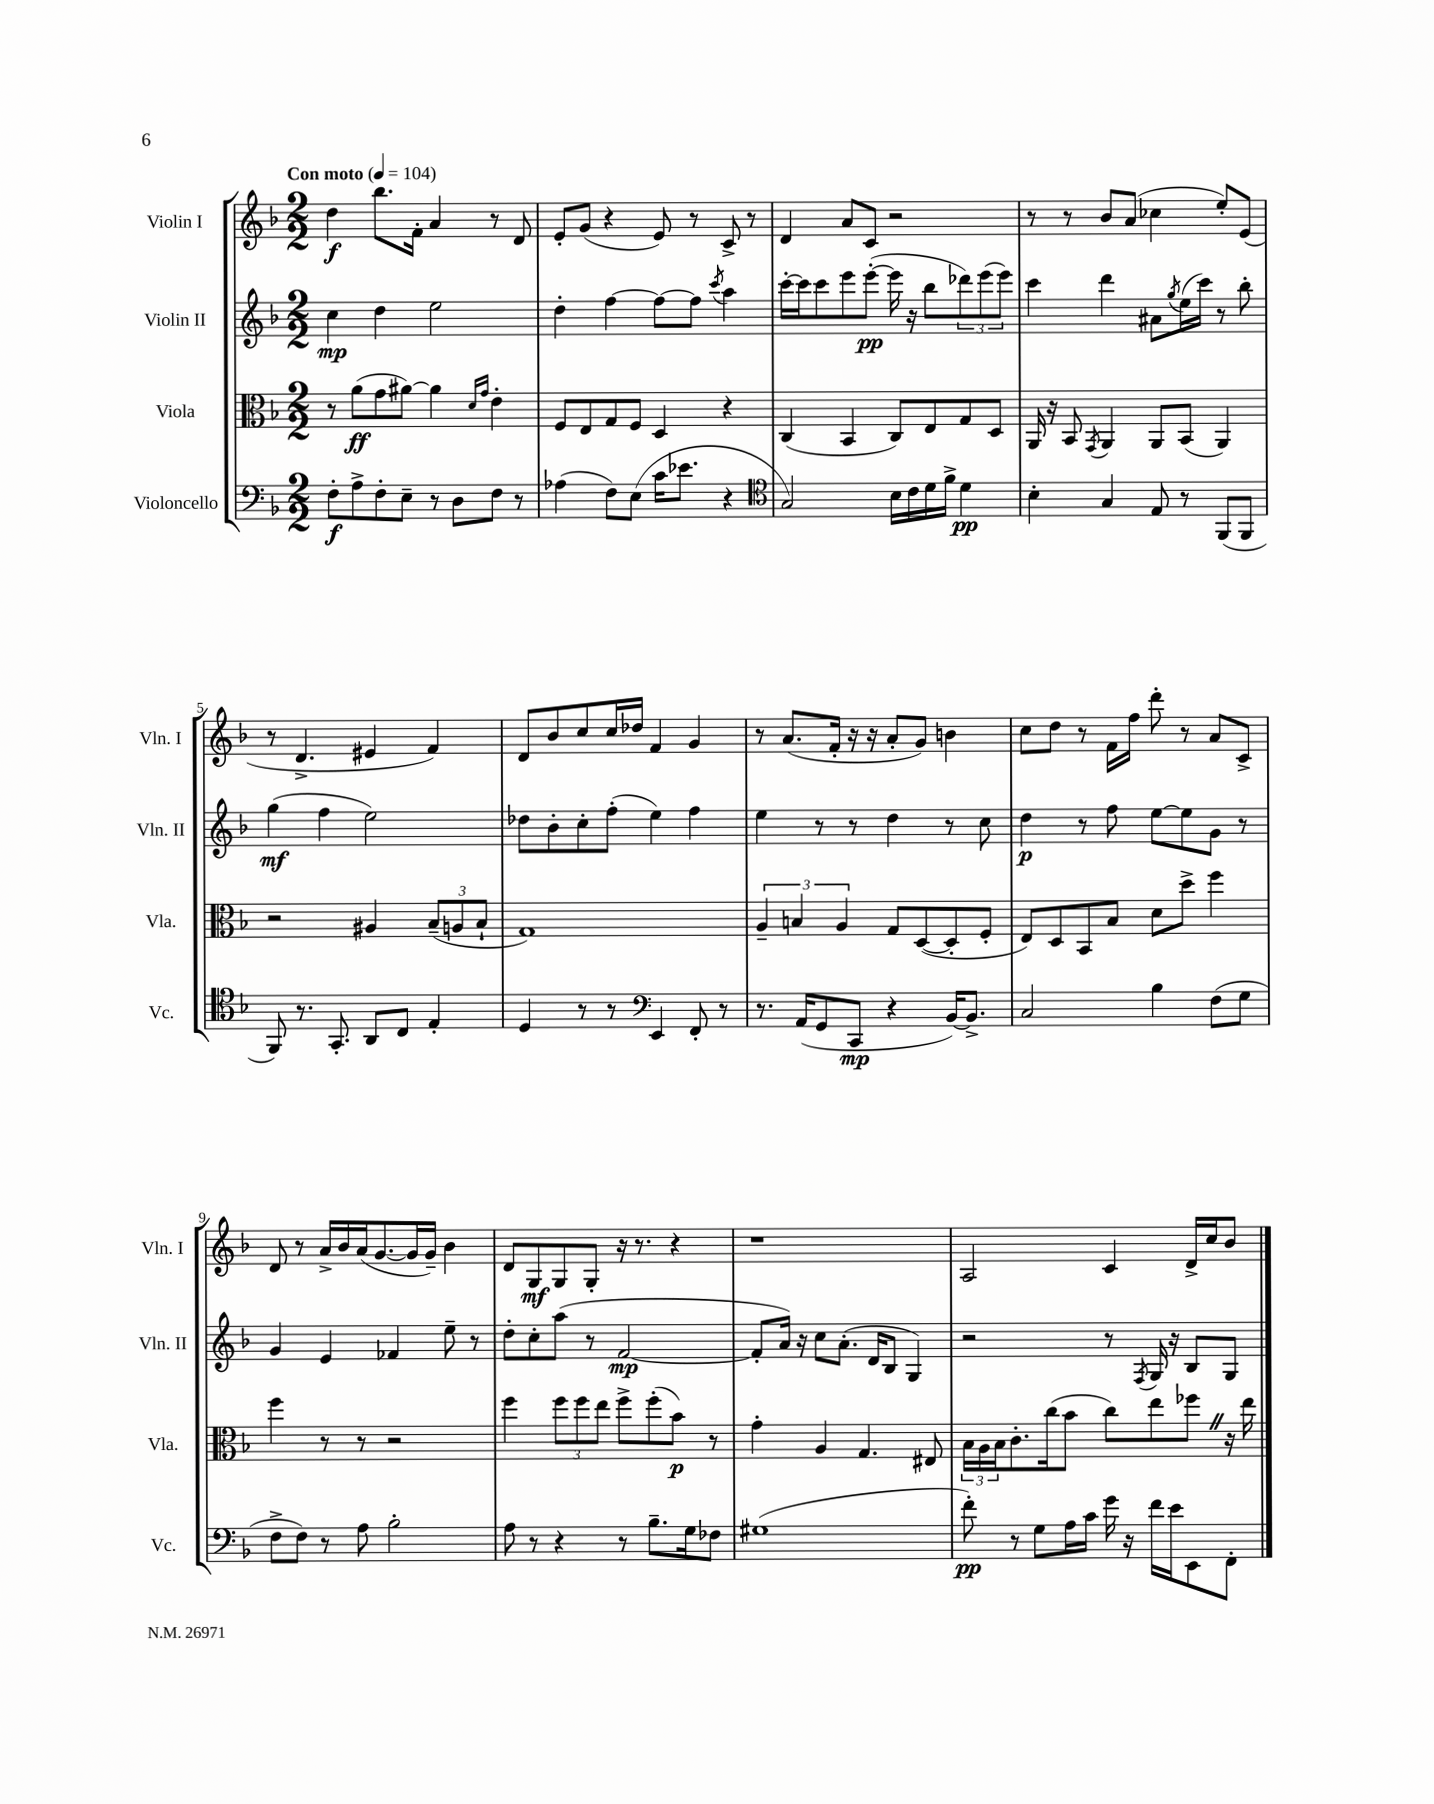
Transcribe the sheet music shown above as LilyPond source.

<<
\new StaffGroup <<
\new Staff = "s0" \with { instrumentName = "Violin I" shortInstrumentName = "Vln. I" } {
    \clef treble \key f \major \numericTimeSignature \time 2/2 \tempo "Con moto" 4 = 104
    d''4\f bes''8. f'16-. a'4 r8 d'8 |
    e'8-. g'8( r4 e'8) r8 c'8-> r8 |
    d'4 a'8 c'8 r2 |
    r8 r8 bes'8 a'8( ces''4 e''8-.) e'8( |
    r8 d'4.-> eis'4 f'4) |
    d'8 bes'8 c''8 c''16 des''16 f'4 g'4 |
    r8 a'8.( f'16-. r16 r16 a'8-. g'8) b'4 |
    c''8 d''8 r8 f'16 f''16 d'''8-. r8 a'8 c'8-> |
    d'8 r8 a'16-> bes'16 a'16( g'8.~ g'16 g'16--) bes'4 |
    d'8 g8\mf g8 g8-. r16 r8. r4 |
    r1 |
    a2 c'4 d'16-> c''16 bes'8 \bar "|." |
}
\new Staff = "s1" \with { instrumentName = "Violin II" shortInstrumentName = "Vln. II" } {
    \clef treble \key f \major \numericTimeSignature \time 2/2
    c''4\mp d''4 e''2 |
    d''4-. f''4~ f''8~ f''8 \acciaccatura { c'''8 } a''4 |
    c'''16~-. c'''16 c'''8 e'''8 e'''8~-.\pp( e'''16 r16 bes''8 \tuplet 3/2 { des'''8) e'''8( e'''8) } |
    c'''4 d'''4 ais'8 \acciaccatura { g''8 } e''16( c'''16) r8 bes''8-. |
    g''4\mf( f''4 e''2) |
    des''8 bes'8-. c''8-. f''8-.( e''4) f''4 |
    e''4 r8 r8 d''4 r8 c''8 |
    d''4\p r8 f''8 e''8~ e''8 g'8 r8 |
    g'4 e'4 fes'4 e''8-- r8 |
    d''8-. c''8-. a''8( r8 f'2~\mp |
    f'8-. a'16) r16 c''8 a'8.-.( d'16 bes8 g4) |
    r2 r8 \acciaccatura { f8 } g16 r16 bes8 g8 \bar "|." |
}
\new Staff = "s2" \with { instrumentName = "Viola" shortInstrumentName = "Vla." } {
    \clef alto \key f \major \numericTimeSignature \time 2/2
    r8 a'8\ff( g'8 ais'8~) ais'4 \grace { d'16 g'16 } e'4-. |
    f8 e8 g8 f8 d4 r4 |
    c4( bes,4 c8) e8 g8 d8 |
    a,16 r16 bes,8 \acciaccatura { g,8 } a,4 a,8 bes,8( a,4) |
    r2 ais4 \tuplet 3/2 { bes8--( a8 bes8-! } |
    g1) |
    \tuplet 3/2 { a4-- b4 a4 } g8 d8~( d8-. f8-. |
    e8) d8 bes,8 bes8 d'8 d''8-> f''4 |
    f''4 r8 r8 r2 |
    f''4 \tuplet 3/2 { f''8 f''8 e''8 } f''8-> f''8-.( bes'8\p) r8 |
    g'4-. a4 g4. eis8 |
    \tuplet 3/2 { bes16 a16 bes16 } c'8.-. c''16( bes'8 c''8) e''8 fes''8 \once \override BreathingSign.text = \markup { \musicglyph "scripts.caesura.straight" } \breathe r16 e''16 \bar "|." |
}
\new Staff = "s3" \with { instrumentName = "Violoncello" shortInstrumentName = "Vc." } {
    \clef bass \key f \major \numericTimeSignature \time 2/2
    f8-.\f a8-> f8-. e8-- r8 d8 f8 r8 |
    aes4( f8) e8( c'16 ees'8. r4 |
    \clef tenor g2) bes16 c'16 d'16 f'16-> d'4\pp |
    bes4-. g4 e8 r8 f,8( f,8 |
    f,8) r8. g,8.-. a,8 c8 e4-. |
    d4 r8 r8 \clef bass e,4 f,8-. r8 |
    r8. a,16( g,8 c,8\mp r4 bes,16~) bes,8.-> |
    c2 bes4 f8( g8 |
    f8-> f8) r8 a8 bes2-. |
    a8 r8 r4 r8 bes8.-- g16 fes8 |
    gis1( |
    f'8-.\pp) r8 g8 a16 c'16 g'16 r16 f'16 e'16 e,8 f,8-. \bar "|." |
}
>>
>>
